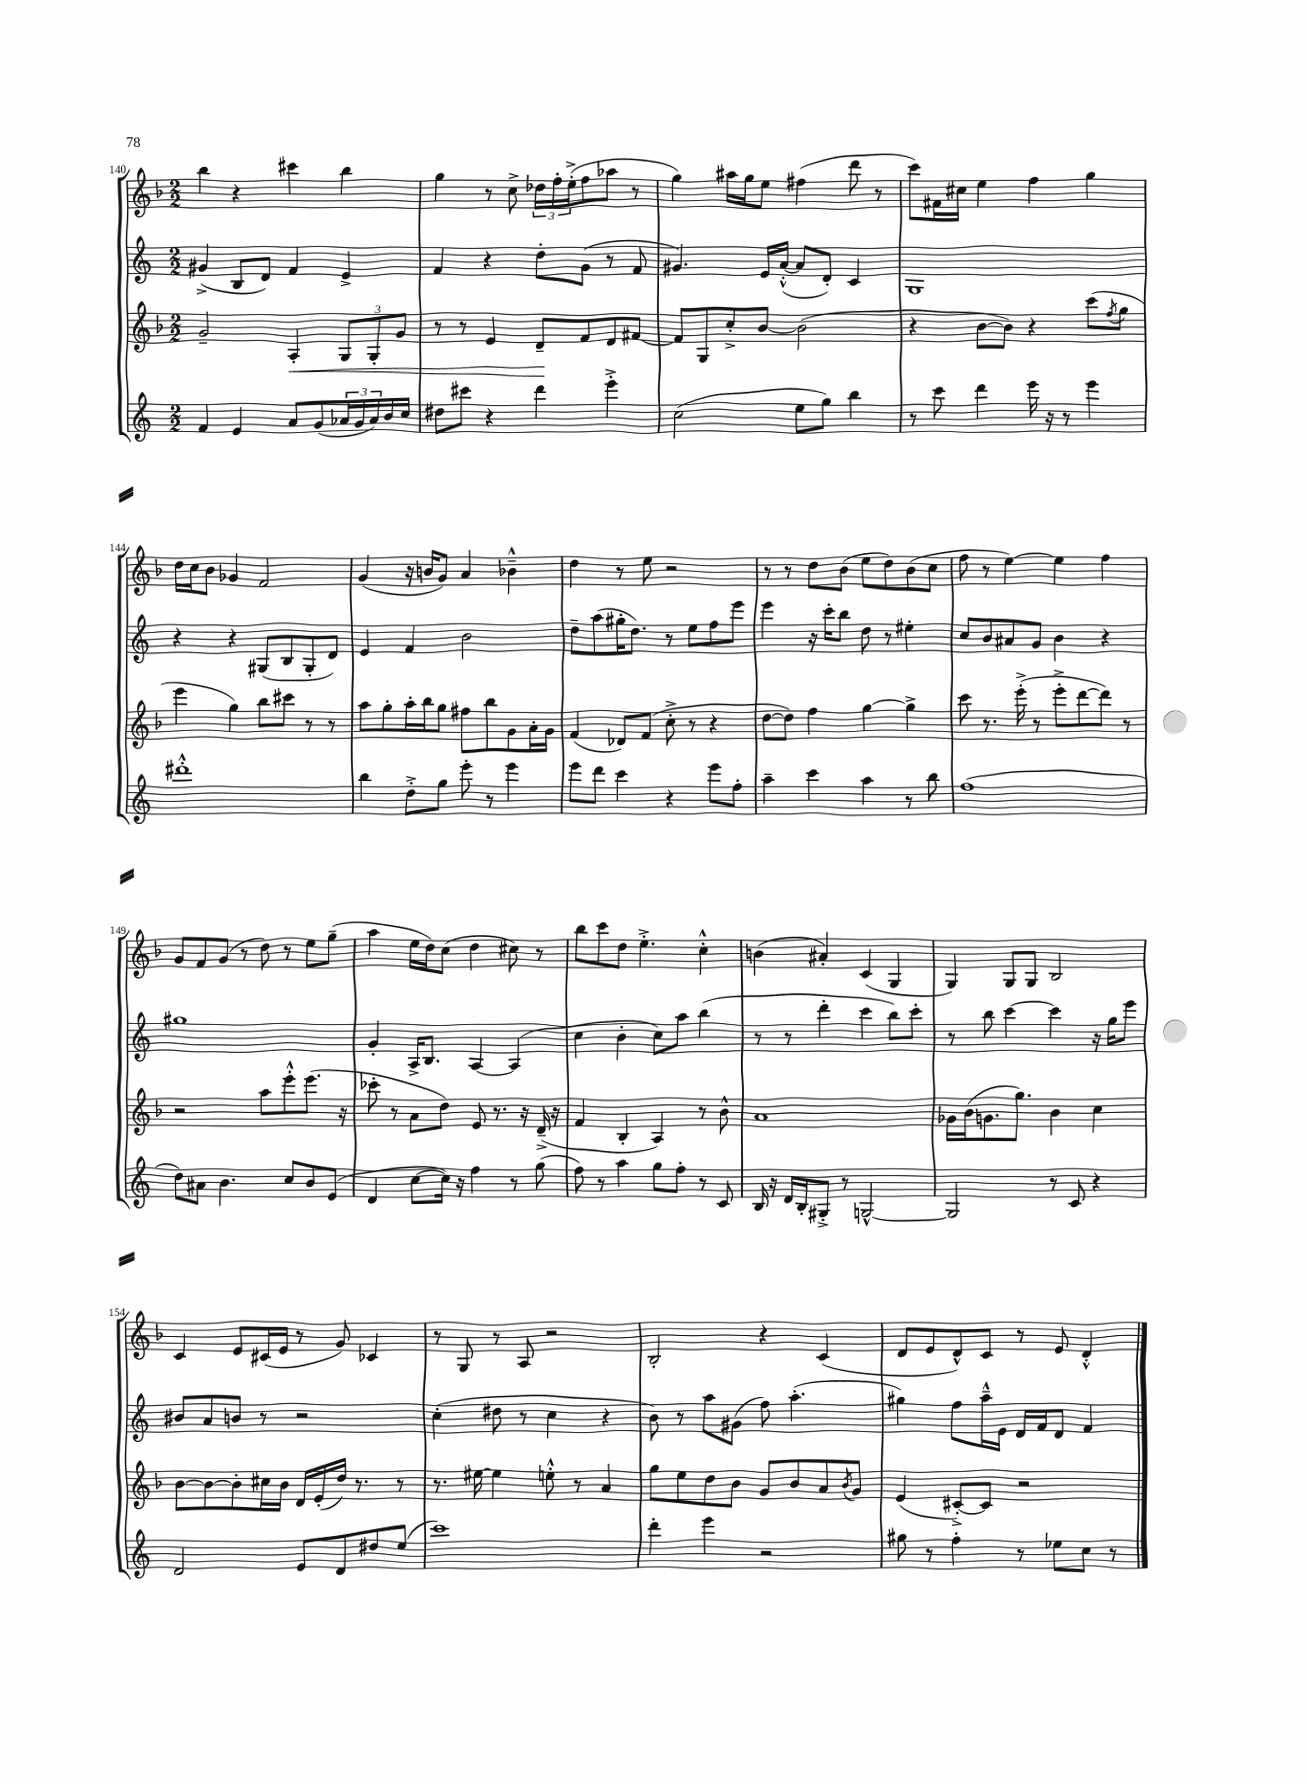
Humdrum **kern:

**kern	**kern	**kern	**kern
*staff4	*staff3	*staff2	*staff1
*clefG2	*clefG2	*clefG2	*clefG2
*k[]	*k[b-]	*k[]	*k[b-]
*M2/2	*M2/2	*M2/2	*M2/2
4f	2g~	(4g#^	4bb-
4e	.	8B	4r
.	.	8d)	.
8a	4A'	4f	4ccc#
(8g	.	.	.
24a-	12G	4e^	4bb-
24g	.	.	.
24a-)	12G'	.	.
16b	.	.	.
.	12g	.	.
16cc	.	.	.
=	=	=	=
8dd#	8r	4f	4gg
8ccc#	8r	.	.
4r	4e	4r	8r
.	.	.	8cc^
4ddd	8d~	8dd'	24dd-
.	.	.	24ff'
.	.	.	(24ee'^
.	8f	(8g	8ff
4eee'^	8d	8r	8aa-
.	[8f#	8f	8r
=	=	=	=
(2cc	8f#]	4.g#)	4gg)
.	8G	.	.
.	8cc'^	.	16aa#
.	.	.	16gg
.	[8b-	16e	8ee
.	.	([16a'^^	.
8ee	(2b-]	8a]	(4ff#
8gg)	.	8d')	.
4bb	.	4c	8ddd
.	.	.	8r
=	=	=	=
8r	4r	1G	8ccc)
8ccc	.	.	16f#
.	.	.	16cc#
4ddd	[8b-	.	4ee
.	8b-])	.	.
16eee	4r	.	4ff
16r	.	.	.
8r	.	.	.
4eee	(8ccc	.	4gg
.	8qff	.	.
.	8gg	.	.
=	=	=	=
1ddd#'^^	4eee	4r	16dd
.	.	.	16cc
.	.	.	8b-
.	4gg)	4r	4g-
.	8bb-	(8G#	2f
.	8ccc#	8B	.
.	8r	8G#'	.
.	8r	8d)	.
=	=	=	=
4bb	8aa	4e	(4g
.	8gg'	.	.
8dd'^	16aa'	4f	16r
.	16bb-	.	16b
8gg	8gg	.	8g)
8eee'	8ff#	2b	4a
8r	8bb-	.	.
4eee	8g	.	4b-~^^
.	16a'	.	.
.	16g	.	.
=	=	=	=
8eee	(4f	8dd~	4dd
8ddd	.	(8aa	.
4ccc	8d-)	16gg#'	8r
.	.	8.dd)	.
.	(8f	.	8ee
4r	8cc'^	8r	2r
.	8r	8ee	.
8eee	4r	8ff	.
8ff'	.	8eee	.
=	=	=	=
4aa~	[8dd	4eee	8r
.	8dd])	.	8r
4ccc	4ff	16r	8dd
.	.	16ccc'	.
.	.	8bb	(8b-
4aa	[4gg	8dd	8ee
.	.	8r	8dd)
8r	4gg^]	4ee#'	(8b-
8bb	.	.	8cc
=	=	=	=
(1ff	8ccc	8cc	8ff
.	8.r	8b	8r
.	.	8a#	[4ee)
.	(16eee'^	.	.
.	8r	8g	.
.	8eee'^	4b	4ee]
.	[8ddd	.	.
.	8ddd])	4r	4ff
.	8r	.	.
=	=	=	=
8dd)	2r	1gg#	8g
8a#	.	.	8f
4.b	.	.	(8g
.	.	.	8r
.	8aa	.	8dd)
8cc	8eee'^^	.	8r
8b	(8.eee	.	8ee
(8e	.	.	(8gg~
.	16r	.	.
=	=	=	=
4d	8ccc-'	4g'	4aa
.	8r	.	.
[8cc	8a	16A^	16ee
.	.	8.B	16dd)
16cc])	8dd)	.	(8cc
16r	.	.	.
4ff	8e	[4A	4dd
.	8.r	.	.
8r	.	(4A]	8cc#)
.	16r	.	.
(8gg	(16d~^	.	8r
.	16r	.	.
=	=	=	=
8ff)	4f	4cc	8bb-
8r	.	.	8ccc
4aa	4B-'	4b'	8dd
.	.	.	4.ee'^
8gg	4A)	8cc)	.
8ff'	.	8aa	.
8r	8r	(4bb	4cc'^^
8c	8b-^^	.	.
=	=	=	=
16B	1a	8r	(4b
16r	.	.	.
16d	.	8r	.
16B'	.	.	.
8G#'^	.	4ddd'	4a#')
8r	.	.	.
[2G^^	.	4ccc	(4c
.	.	8bb)	4G
.	.	8ccc'	.
=	=	=	=
2G]	16g-	8r	4G)
.	(16b-	.	.
.	8.g	8bb	.
.	.	[4ccc	8G
.	8.gg)	.	.
.	.	.	8G
8r	4b-	4ccc]	2B-
8c	.	.	.
4r	4cc	16r	.
.	.	16gg	.
.	.	8eee	.
=	=	=	=
2d	[8b-	8b#	4c
.	8b-_	8a	.
.	8b-']	8b	8e
.	16cc#	8r	(16c#
.	16b-	.	16e
8e	16d	2r	8r
.	(16e'	.	.
8d	16dd)	.	8g)
.	8.r	.	.
8dd#	.	.	4c-
(8ee	8r	.	.
=	=	=	=
1ccc)	8.r	(4cc'	8r
.	.	.	8G
.	[16ee#	.	.
.	4ee#]	8dd#	8r
.	.	8r	8A
.	8ee'^^	4cc	2r
.	8r	.	.
.	4a	4r	.
=	=	=	=
4ddd'	8gg	8b)	2B-'
.	8ee	8r	.
4eee	8dd	8aa	.
.	8b-	(8g#	.
2r	8g	8ff)	4r
.	8b-	(4.aa'	.
.	8a	.	(4c
.	8qb-	.	.
.	8g	.	.
=	=	=	=
8gg#	(4e	4gg#)	8d
8r	.	.	8e
4ff'	[8c#'^)	8ff	8d^^)
.	8c#]	16aa~^^	8c
.	.	16e	.
8r	2r	16d	8r
.	.	16f	.
8ee-	.	8d	8e
8cc	.	4f	4d'^^
8r	.	.	.
==	==	==	==
*-	*-	*-	*-
